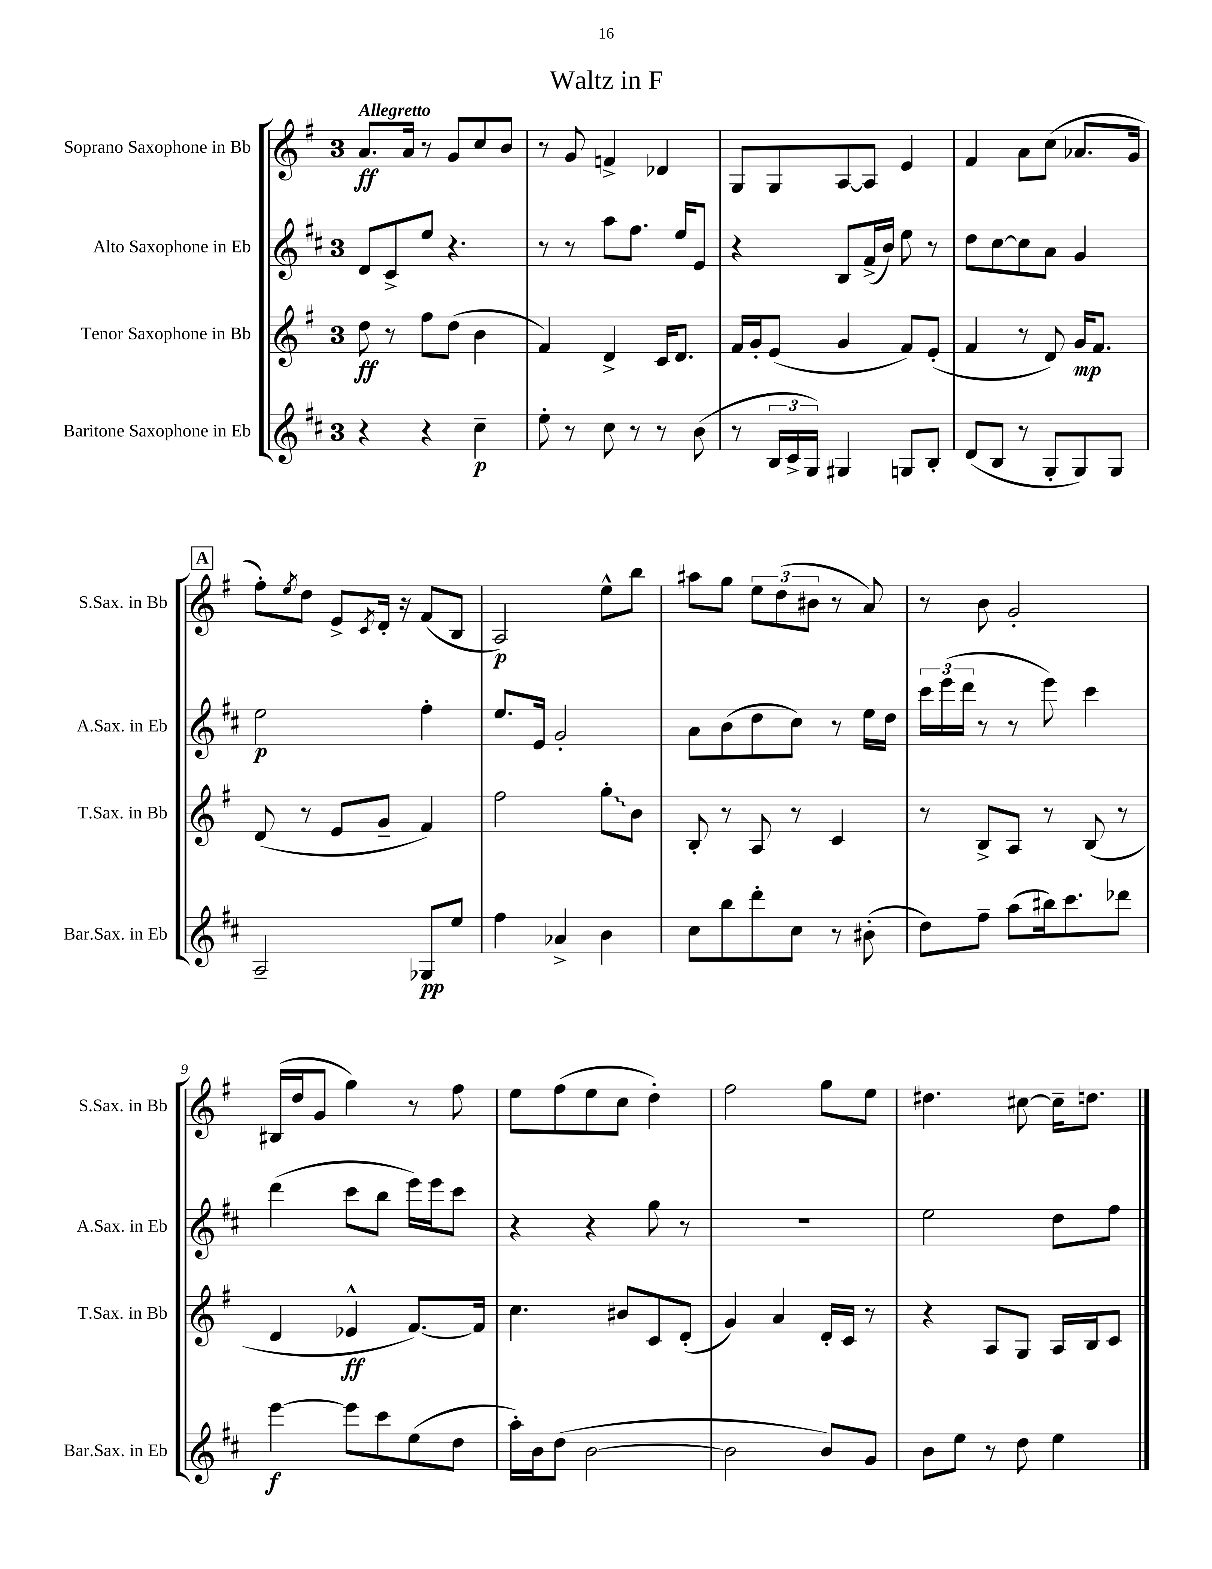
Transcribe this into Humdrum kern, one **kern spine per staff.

**kern	**kern	**kern	**kern
*staff4	*staff3	*staff2	*staff1
*clefG2	*clefG2	*clefG2	*clefG2
*k[f#c#]	*k[f#]	*k[f#c#]	*k[f#]
*M3/4	*M3/4	*M3/4	*M3/4
4r	8dd\	8d/L	8.a/L
.	8r	8c#^/	.
.	.	.	16a/Jk
4r	8ff#\L	8ee/J	8r
.	(8dd\J	4.r	8g/L
4cc#~\	4b\	.	8cc/
.	.	.	8b/J
=	=	=	=
8ee'\	4f#/)	8r	8r
8r	.	8r	8g/
8cc#\	4d^/	8aa\L	4f^/
8r	.	8.ff#\J	.
8r	16c/LK	.	4d-/
.	8.d/J	16ee/LK	.
(8b\	.	8e/J	.
=	=	=	=
8r	16f#/LL	4r	8G/L
.	16g'/J	.	.
24B/LL	(8e/J	.	8G/
24c#^/	.	.	.
24G/JJ)	.	.	.
4G#/	4g/	8B/L	[8A/
.	.	(16f#^/L	8A/]J
.	.	16b/JJ)	.
8G/L	8f#/L)	8ee\	4e/
8B'/J	(8e'/J	8r	.
=	=	=	=
(8d/L	4f#/	8dd\L	4f#/
8B/J	.	[8cc#\	.
8r	8r	8cc#\]	8a\L
8G'/L	8d/)	8a\J	(8cc\J
8G/)	16g/LK	4g/	8.a-/L
.	8.f#/J	.	.
8G/J	.	.	.
.	.	.	16g/Jk
=	=	=	=
2A~/	(8d/	2ee\	8ff#'\L)
.	.	.	8qee/
.	8r	.	8dd\J
.	8e/L	.	8e^/L
.	.	.	8qc/
.	8g~/J	.	16d'/Jk
.	.	.	16r
8G-/L	4f#/)	4ff#'\	(8f#/L
8ee/J	.	.	8B/J
=	=	=	=
4ff#\	2ff#\	8.ee/L	2A/)
.	.	16e/Jk	.
4a-^/	.	2g'/	.
4b\	8gg'\L	.	8ee^^\L
.	8b\J	.	8bb\J
=	=	=	=
8cc#\L	8B'/	8a\L	8aa#\L
8bb\	8r	(8b\	8gg\J
8ddd'\	8A/	8dd\	12ee\L
.	.	.	(12dd\
8cc#\J	8r	8cc#\J)	.
.	.	.	12b#\J
8r	4c/	8r	8r
(8b#'\	.	16ee\LL	8a/)
.	.	16dd\JJ	.
=	=	=	=
8dd\L)	8r	24ccc#\LL	8r
.	.	(24eee\	.
.	.	24ddd\JJ	.
8ff#~\J	8B^/L	8r	8b\
(8aa\L	8A/J	8r	2g'/
16bb#\k)	8r	8eee\)	.
8.ccc#\	.	.	.
.	(8B/	4ccc#\	.
8ddd-\J	8r	.	.
=	=	=	=
[4eee\	4d/	(4ddd\	(16B#/LL
.	.	.	16dd/J
.	.	.	8g/J
8eee\]L	4e-^^/	8ccc#\L	4gg\)
8ccc#\	.	8bb\J	.
(8ee\	[8.f#/L)	16eee\LL)	8r
.	.	16eee\J	.
8dd\J	.	8ccc#\J	8ff#\
.	16f#/]Jk	.	.
=	=	=	=
16aa'\LL)	4.cc\	4r	8ee\L
16b\J	.	.	.
(8dd\J	.	.	(8ff#\
[2b\	.	4r	8ee\
.	8b#/L	.	8cc\J
.	8c/	8gg\	4dd'\)
.	(8d'/J	8r	.
=	=	=	=
2b\]	4g/)	2.r	2ff#\
.	4a/	.	.
8b/L)	16d'/LL	.	8gg\L
.	16c/JJ	.	.
8g/J	8r	.	8ee\J
=	=	=	=
8b\L	4r	2ee\	4.dd#\
8ee\J	.	.	.
8r	8A/L	.	.
8dd\	8G/J	.	[8cc#\
4ee\	16A/LL	8dd\L	16cc#~\]LK
.	16B/J	.	8.dd\J
.	8c/J	8ff#\J	.
==	==	==	==
*-	*-	*-	*-
